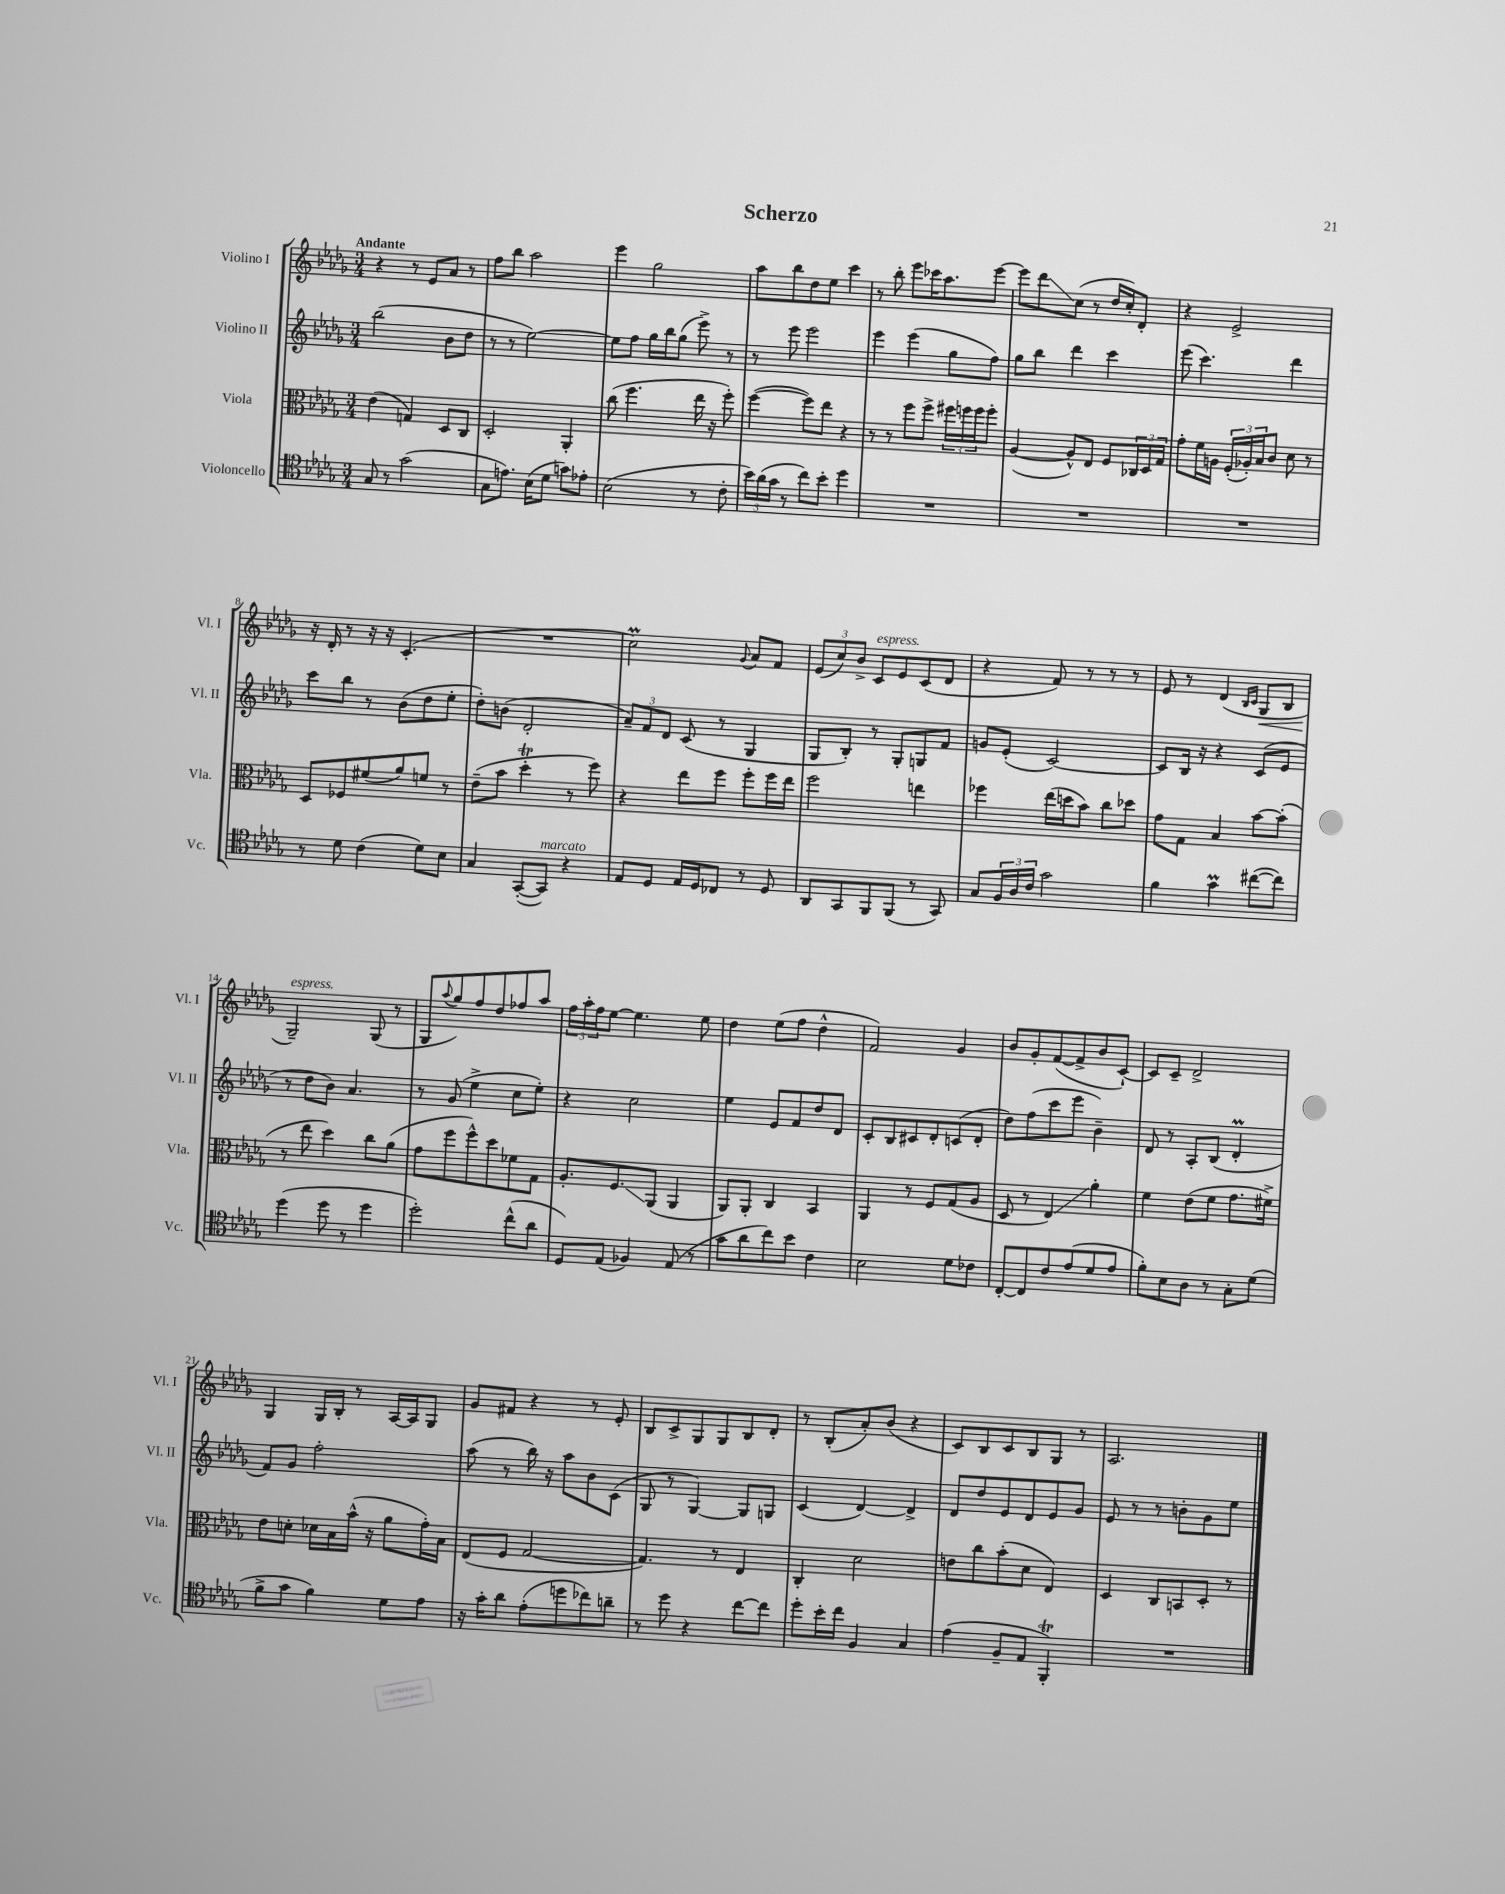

**kern	**kern	**kern	**kern
*staff4	*staff3	*staff2	*staff1
*clefC4	*clefC3	*clefG2	*clefG2
*k[b-e-a-d-g-]	*k[b-e-a-d-g-]	*k[b-e-a-d-g-]	*k[b-e-a-d-g-]
*M3/4	*M3/4	*M3/4	*M3/4
8G-/	(4e-\	(2bb-\	4r
8r	.	.	.
(2g-\	4G/)	.	8r
.	.	.	8e-/L
.	8D-/L	8b-\L	8a-/J
.	8C/J	8dd-\J	8r
=	=	=	=
8G-\L	2D-'/	8r	8ff\L
8.e\J)	.	8r	8bb-\J
.	.	[2ee-\)	2aa-\
(16B-\LK	.	.	.
8d-\J	.	.	.
8g\L)	4AA-'/	.	.
8e-'\J	.	.	.
=	=	=	=
(2B-\	(8cc\	8ee-\]L	4eee-\
.	4.ff\	8ff\J	.
.	.	16gg-\LL	2gg-\
.	.	16bb-\J	.
.	.	(8gg-\J	.
8r	16ee-\	8eee-^\)	.
.	16r	.	.
8c'\	8ff'\)	8r	.
=	=	=	=
24b-\LL)	([4ff\	8r	8aa-\L
(24a-\	.	.	.
24g-\JJ	.	.	.
8r	.	8eee-\	8bb-\
8cc\L)	8ff\]L)	2eee-\	8dd-\
8b-'\J	8ee-\J	.	8ee-\J
4dd-\	4r	.	4ccc\
=	=	=	=
2.r	8r	4eee-\	8r
.	8r	.	8bb-'\
.	8ff\L	(4eee-\	8eee-\L
.	8ff^\J	.	16ccc-\K
.	.	.	8.aa-\
.	24ff#\LL	8gg-\L	.
.	24ff\	.	.
.	24ff\J	.	.
.	8ff'\J	8ff\J)	[8eee-\J
=	=	=	=
2.r	([4A-/	8gg-\L	8eee-\]L
.	.	8bb-\J	8ddd-\
.	8A-^^/]L)	4ddd-\	(8cc\J
.	8E-/J	.	8r
.	8F/L	4ccc\	16dd-/LL
.	.	.	16cc'/J)
.	24C-/L	.	8d-'/J
.	24D-/	.	.
.	24G-/JJ	.	.
=	=	=	=
2.r	8g-'\L	(8eee-\	4r
.	16f\L	4.ccc\)	.
.	16A\JJ	.	.
.	(24F'/LL	.	2e-^/
.	24A-'/)	.	.
.	24B-/J	.	.
.	8c/J	.	.
.	8d-\	4ddd-\	.
.	8r	.	.
=	=	=	=
8r	8D-/L	8ccc\L	16r
.	.	.	16d-'/
8d-\	8F-/	8bb-\J	8r
(4c\	(8f#/	8r	16r
.	.	.	16r
.	8a-/)	(8b-\L	(4.c'/
8d-\L)	8f/J	8dd-\	.
8B-\J	8r	8ee-'\J	.
=	=	=	=
4G-/	(8e-~\L	8dd-'\L)	2.r
.	8b-\J	(8b\J	.
([8GG-'/L	4dd-'\	2d-'/	.
8GG-/]J)	.	.	.
4r	8r	.	.
.	8ff\)	.	.
=	=	=	=
8E-/L	4r	12a-~/L)	2cc\)
.	.	12f/	.
8D-/J	.	.	.
.	.	12d-/J	.
16E-/LL	8ee-\L	(8c/	.
16D-/J	.	.	.
8C-/J	8ff\J	8r	.
.	.	.	8qqg-/
8r	8ff'\L	4G-/	8a-/L
8D-/	16ff\L	.	8f/J
.	16ee-\JJ	.	.
=	=	=	=
8AA-/L	2ff\	8G-/L	(12e-/L
.	.	.	12cc/)
8GG-/	.	8B-'/J)	.
.	.	.	12b-^/J
8FF/	.	8r	8c/L
(8FF/J	.	8G-'/L	8e-/
8r	4ee\	8G/	(8c/
8GG-/)	.	8f/J	8d-/J
=	=	=	=
8G-/L	4ff-\	8g/L	4r
24F/L	.	(8e-'/J	.
24A-/	.	.	.
24c/JJ	.	.	.
2g-\	(16ee-\LL	[2c/)	8f/)
.	16dd\J	.	.
.	8b-\J)	.	8r
.	8cc\L	.	8r
.	8dd-\J	.	8r
=	=	=	=
4f\	8g-\L	8c/]L	8e-/
.	8G-\J	16B-/Jk	8r
.	.	16r	.
4g-\	4B-/	4r	(4d-/
.	.	.	16qqB-/LL
.	.	.	16qqc/JJ
([8cc#\L	[8b-\L	(8c/L	8G-/L
8cc#\]J)	(8b-'\]J	8e-/J	8B-/J
=	=	=	=
(4dd-\	8r	8r	2G-~/)
.	8ee-\	8dd-\L	.
8dd-\	4dd-\)	8b-\J)	.
8r	.	4.a-/	.
4dd-\	8cc\L	.	(8G-/
.	(8a-\J	.	8r
=	=	=	=
2dd-'\)	8g-\L	8r	8G-/L
.	.	.	8qqaa-/
.	8ff\	(8g-/	8gg-/)
.	8ff^^\)	4ee-^\	8ff/
.	8dd-\	.	8dd-/
(8cc^^\L	8f-\	8cc\L	8ff-/
8a-\J	8G-\J	8ee-'\J)	8aa-/J
=	=	=	=
8D-/L)	8.A-'/L	4r	24ff\LL
.	.	.	24aa-'\
.	.	.	24ff\J
(8E-/J	.	.	[8ee-\J
.	8.F/	.	.
4F-/)	.	2cc\	4.ee-\]
.	(8AA-/J	.	.
(8E-/	4AA-/	.	.
8r	.	.	8ee-\
=	=	=	=
8g-\L	8AA-/L)	4ee-\	4dd-\
8a-\	8AA-'/J	.	.
8cc\)	4C/	8e-/L	(8ee-\L
8b-\J	.	8f/	8ff\J
4c\	4BB-/	8dd-/	4dd-^^\
.	.	8d-/J	.
=	=	=	=
2B-\	4AA-/	8c'/L	2f/)
.	.	8B-/	.
.	8r	8c#/	.
.	8F/L	8d-'/	.
8d-\L	(8G-/	(8c/	4g-/
8c-\J	8A-/J	8d-'/J	.
=	=	=	=
[8C'/L	8D-/	8dd-\L)	8b-/L
8C/]	8r	(8ff\	8g-'/
8c/	4E-/)	8ccc\	([8f/
(8e-/	.	8eee-\J	8f^/]
8d-/	4a-'\	4b-~\)	8b-/
8e-/J	.	.	[8c`/J)
=	=	=	=
8f'\L)	4f\	8d-/	8c/]L
8B-\	.	8r	8c~/J
8A-\J	(8e-\L	8A-'/L	2d-^/
8r	8f\J	(8B-/J	.
8G-'\L	8.g-\L	4d-'/	.
(8d-\J	.	.	.
.	16f#^\Jk)	.	.
=	=	=	=
8f^\L	8e-\L	8f/L)	4G-/
8g-\J	8d'\J	8g-/J	.
4f\)	16d-\LL	2ff'\	16G-/LL
.	16B-\	.	16B-'/JJ
.	(16b-^^\JJ	.	8r
.	16r	.	.
8d-\L	8a-\L	.	[16A-/LL
.	.	.	16A-/]J
8e-\J	16g-'\L)	.	8G-/J
.	16B-\JJ	.	.
=	=	=	=
16r	(8E-/L	(8aa-\	8g-/L
16g-'\LK	.	.	.
8a-\J	8F/J	8r	8f#/J
(8e-'\L	[2G-/	16bb-\)	4r
.	.	16r	.
8dd\	.	8aa-\L	.
8cc-\)	.	8b-\	8r
8a~\J	.	(8c\J	8e-'/
=	=	=	=
8r	4.G-/])	8G-/	8B-/L
8dd-\	.	8r	8c^/
4r	.	[4G-/)	8G-/
.	8r	.	8G-/
[8cc\L	4E-/	8G-/]L	8B-/
8cc\]J	.	8G/J	8d-'/J
=	=	=	=
8dd-'\L	4C'/	(4c/	8r
16b-'\L	.	.	(8B-'/L
16cc\JJ	.	.	.
4F/	2d-\	[4d-/)	8a-'/)
.	.	.	(8b-/J
4G-/	.	4d-^/]	4r
=	=	=	=
(4e-\	8e\L	8d-/L	8c/L)
.	8cc\	8dd-/	8B-/
8F~/L	(8b-'\	8e-/	8c/
8E-/J	8d-\J	8d-/	8B-/
4FF'/)	4E-/)	8e-/	8G-/J
.	.	8g-/J	8r
=	=	=	=
2.r	4D-/	8e-/	2.A-/
.	.	8r	.
.	8C/L	8r	.
.	8BB/	8b'\L	.
.	8D-'/J	8g-\	.
.	8r	8ee-\J	.
==	==	==	==
*-	*-	*-	*-
